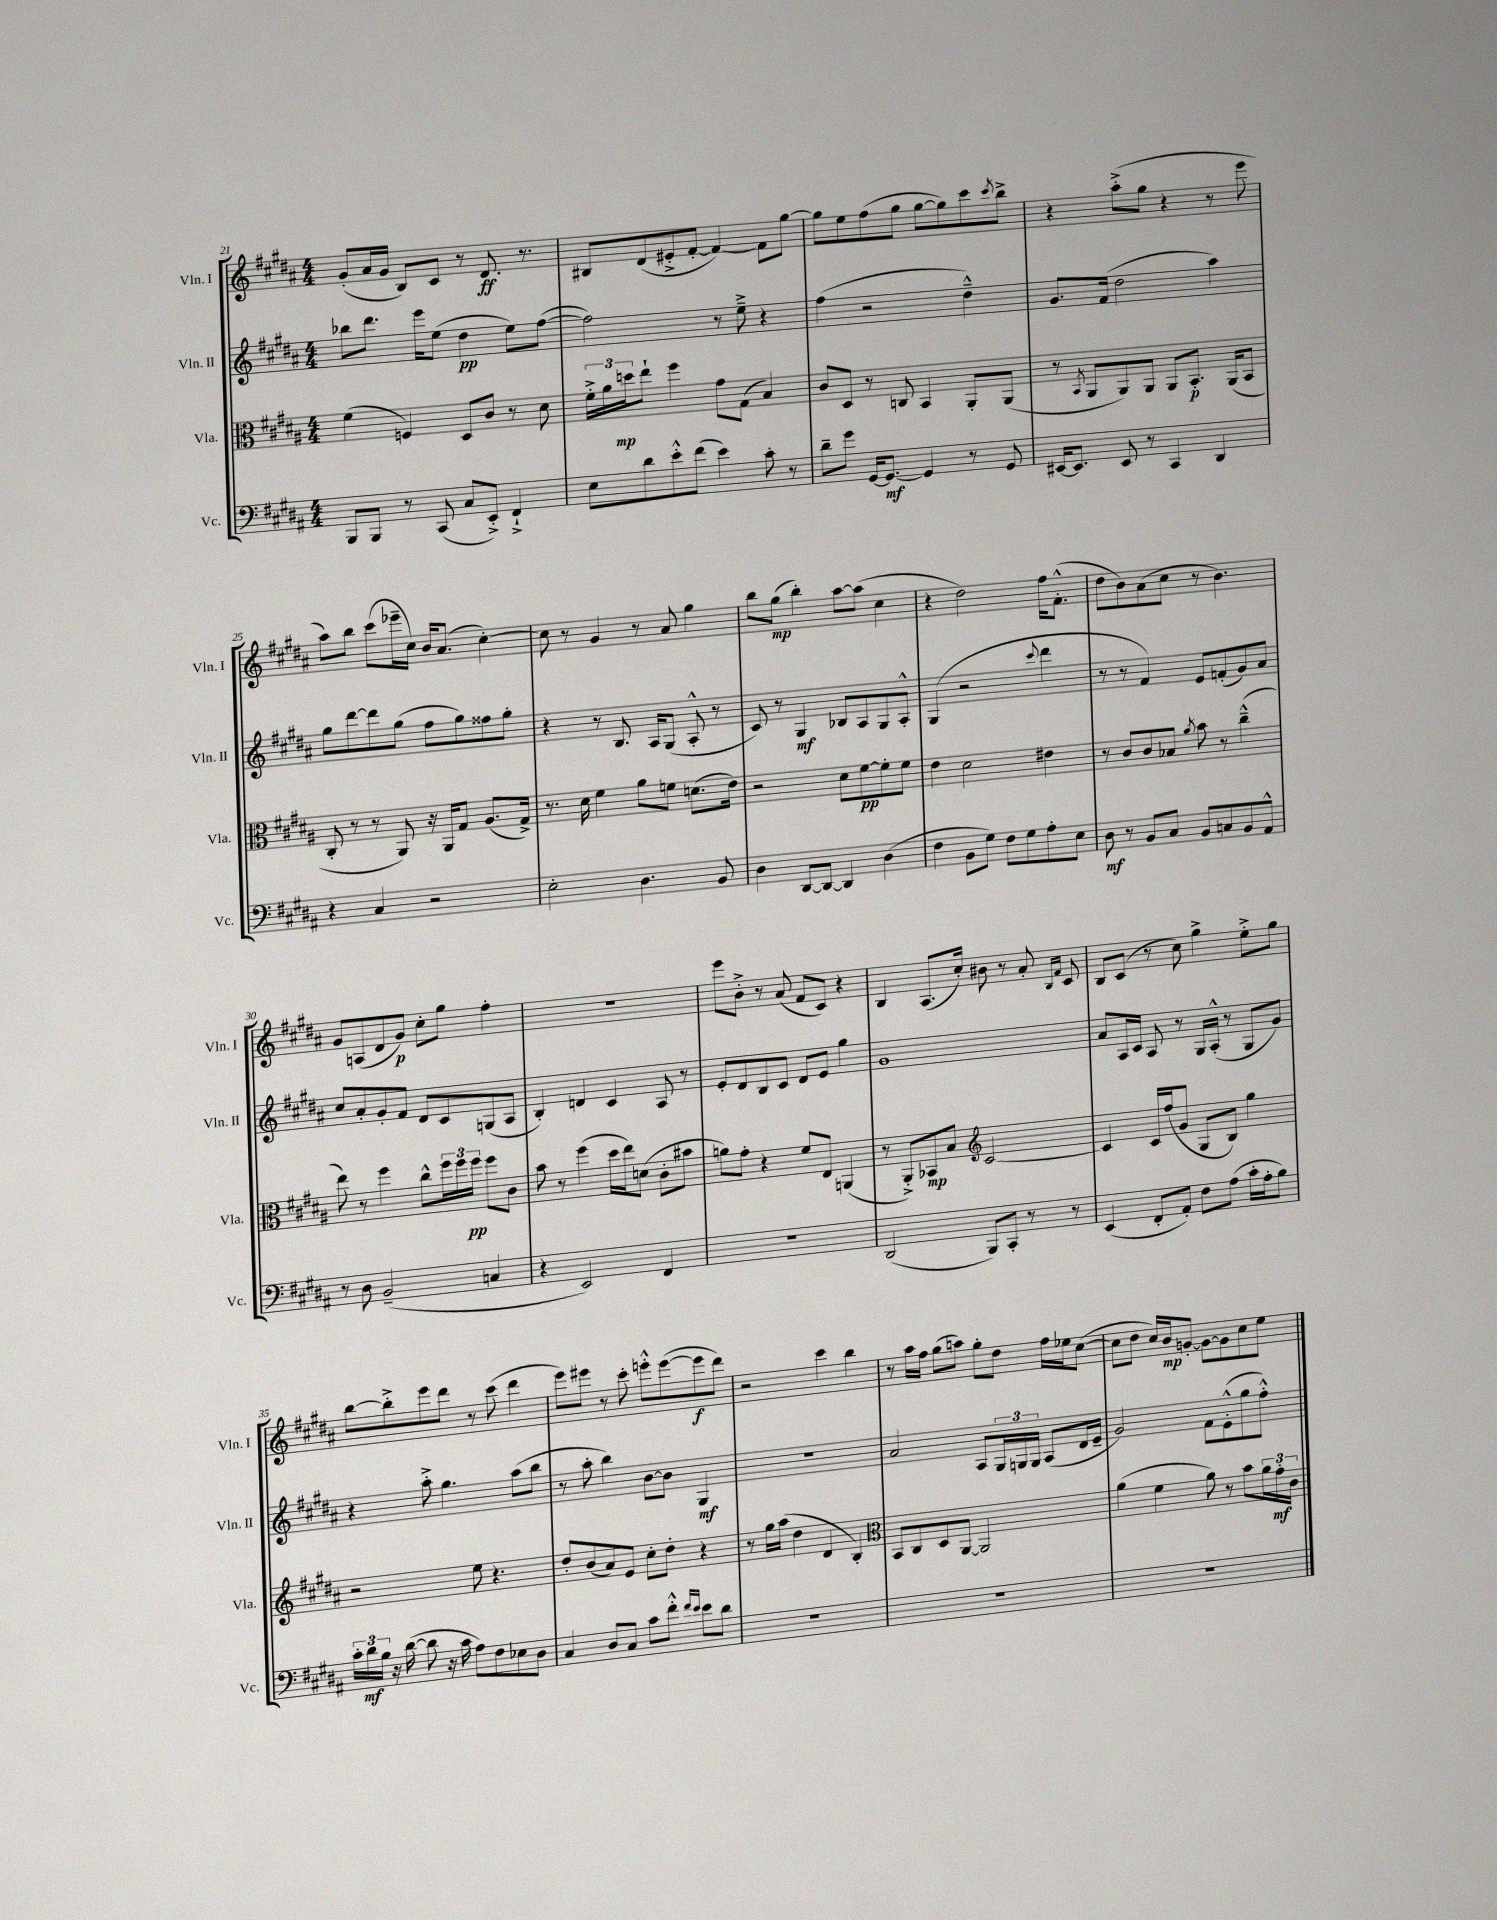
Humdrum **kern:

**kern	**dynam	**kern	**dynam	**kern	**dynam	**kern	**dynam
*part4	*part4	*part3	*part3	*part2	*part2	*part1	*part1
*staff4	*staff4	*staff3	*staff3	*staff2	*staff2	*staff1	*staff1
*I"Vc.	*	*I"Vla.	*	*I"Vln. II	*	*I"Vln. I	*
*I'Vc.	*	*I'Vla.	*	*I'Vln. II	*	*I'Vln. I	*
*clefF4	*	*clefC3	*	*clefG2	*	*clefG2	*
*k[f#c#g#d#a#]	*	*k[f#c#g#d#a#]	*	*k[f#c#g#d#a#]	*	*k[f#c#g#d#a#]	*
*M4/4	*	*M4/4	*	*M4/4	*	*M4/4	*
=21	=21	=21	=21	=21	=21	=21	=21
8BBB/L	.	(4f#\	.	8bb-X\L	.	(8g#'/L	.
8BBB/J	.	.	.	8.ddd#\J	.	16a#/L	.
.	.	.	.	.	.	16g#/JJ	.
8r	.	4Fn/)	.	.	.	8B/L)	.
.	.	.	.	16eee\KL	.	.	.
(8CC#/	.	.	.	(8ee\J	.	8c#/J	.
8C#/L	.	8D#/L	.	4dd#\	pp	8r	.
8EE'^/J)	.	8c#/J	.	.	.	8.d#/	ff
4FF#`^/	.	8r	.	8ee\L)	.	.	.
.	.	.	.	.	.	8.r	.
.	.	8d#\	.	([8ff#\J	.	.	.
=22	=22	=22	=22	=22	=22	=22	=22
8E\L	.	24f#'^\LL	.	2ff#\])	.	8B#X/L	.
.	.	24a#\	.	.	.	.	.
.	.	24ddn\J	mp	.	.	.	.
8d#\	.	8ee`\J	.	.	.	(8d#/	.
8e'^^\	.	4ff#\	.	.	.	8e#X'^/	.
(8f#\J	.	.	.	.	.	[8f#'/J	.
4e\)	.	8g#\L	.	8r	.	4f#/_)	.
.	.	(8G#\J	.	8ee~^\	.	.	.
8c#'\	.	4B/)	.	4r	.	8f#\L]	.
8r	.	.	.	.	.	[8gg#\J	.
=23	=23	=23	=23	=23	=23	=23	=23
8d#~\L	.	8c#/L	.	(4ff#\	.	8gg#\L]	.
8g#\J	.	8D#/J	.	.	.	8ee\	.
[16GG#/KL	.	8r	.	2r	.	(8ff#\	.
8.GG#/J_	mf	.	.	.	.	.	.
.	.	8Cn/	.	.	.	8gg#\J	.
4GG#/]	.	4BB/	.	.	.	[8gg#\L	.
.	.	.	.	.	.	8gg#\])	.
8r	.	8AA#'/L	.	4dd#~^^\)	.	8ccc#\	.
.	.	.	.	.	.	8qccc#/	.
8GG#/	.	(8AA#/J	.	.	.	8bb^\J	.
=24	=24	=24	=24	=24	=24	=24	=24
[16EE#X/KL	.	8r	.	8.g#/L	.	4r	.
8.EE#/J]	.	.	.	.	.	.	.
.	.	8qBB/	.	.	.	.	.
.	.	8AA#/L	.	.	.	.	.
.	.	.	.	(16f#/Jk	.	.	.
8EE#/	.	8AA#/)	.	2dd#\	.	(8aa#'^\L	.
8r	.	8AA#/J	.	.	.	8gg#\J	.
4CC#/	.	8AA#/L	.	.	.	4r	.
.	.	8.BB'/J	p	.	.	.	.
4DD#/	.	.	.	4aa#\)	.	8r	.
.	.	(16AA#/KL	.	.	.	.	.
.	.	8BB/J	.	.	.	8eee\	.
!!LO:LB:g=z
=25	=25	=25	=25	=25	=25	=25	=25
4r	.	8C#'/	.	8gg#\L	.	8aa#\L)	.
.	.	8r	.	[8ddd#\	.	8bb\J	.
4C#/	.	8r	.	8ddd#\]	.	(8ccc#\L	.
.	.	8AA#/)	.	(8gg#\J	.	16eee-X~\L	.
.	.	.	.	.	.	16cc#\JJ)	.
2r	.	16r	.	8ff#\L	.	16b/KL	.
.	.	16AA#/KL	.	.	.	(8.a#/J	.
.	.	8G#/J	.	8gg#\)	.	.	.
.	.	(8.A#/L	.	8ff##X\	.	[4cc#'\)	.
.	.	.	.	8gg#'\J	.	.	.
.	.	16G#^/Jk)	.	.	.	.	.
=26	=26	=26	=26	=26	=26	=26	=26
2E'\	.	8.r	.	4r	.	8cc#\]	.
.	.	.	.	.	.	8r	.
.	.	16d#\	.	.	.	.	.
.	.	4f#\	.	8r	.	4g#/	.
.	.	.	.	8.B/	.	.	.
4.D#\	.	8a#\L	.	.	.	8r	.
.	.	.	.	16A#/KL	.	.	.
.	.	8fn\J	.	(8G#/J	.	8a#/	.
.	.	(8.dn\L	.	8A#'^^/	.	4gg#\	.
8BB/	.	.	.	8r	.	.	.
.	.	16e\Jk)	.	.	.	.	.
=27	=27	=27	=27	=27	=27	=27	=27
4D#\	.	2r	.	8c#/)	.	8bb\L	.
.	.	.	.	8r	.	(8gg#\J	mp
[8DD#/L	.	.	.	4G#/	mf	4bb'\)	.
8DD#/J_	.	.	.	.	.	.	.
4DD#/]	.	8d#\L	.	8B-X/L	.	[8aa#\L	.
.	.	[8f#\	pp	8A#/	.	(8aa#\J]	.
(4D#\	.	8f#'\]	.	8G#/	.	4cc#\	.
.	.	8f#\J	.	8A#'^^/J	.	.	.
=28	=28	=28	=28	=28	=28	=28	=28
4F#\	.	4e\	.	(4G#/	.	4r	.
8BB\L	.	2d#\	.	2r	.	2dd#\)	.
8G#\J)	.	.	.	.	.	.	.
8F#\L	.	.	.	.	.	.	.
8G#\	.	.	.	.	.	.	.
.	.	.	.	8qqccc#/	.	.	.
8A#'\	.	4e#X\	.	4ddd#\	.	16ff#\KL	.
.	.	.	.	.	.	(8.f#'^^\J	.
8E\J	.	.	.	.	.	.	.
=29	=29	=29	=29	=29	=29	=29	=29
8D#\	mf	8r	.	8r	.	8dd#\L	.
8r	.	8c#/L	.	8r	.	8b\)	.
8BB/L	.	8c#/	.	4f#/)	.	(8a#\	.
8C#/J	.	8B-X/J	.	.	.	8cc#\J	.
.	.	8qa#/	.	.	.	.	.
8BB/L	.	8b\	.	8e/L	.	8r	.
8Cn/	.	8r	.	(8fn'/	.	4.b\)	.
8BB/	.	(4cc#~^^\	.	8g#/)	.	.	.
8AA#^^/J	.	.	.	8a#/J	.	.	.
!!LO:LB:g=z
=30	=30	=30	=30	=30	=30	=30	=30
8r	.	8ee\)	.	8cc#/L	.	8g#/L	.
8D#\	.	8r	.	8a#'/	.	(8An/	.
(2BB~/	.	4ff#\	.	8g#'/	.	8d#/	.
.	.	.	.	8f#/J	.	8g#/J)	p
.	.	8cc#^^\L	.	8d#/L	.	8cc#'\L	.
.	.	24ff#\L	.	8c#/	.	8gg#\J	.
.	.	24ff#\	.	.	.	.	.
.	.	24ff#\JJ	pp	.	.	.	.
4Cn/	.	8ff#\L	.	(8Gn/	.	4ff#'\	.
.	.	8c#\J	.	8A#/J	.	.	.
=31	=31	=31	=31	=31	=31	=31	=31
4r	.	8b\	.	4B'/)	.	1r	.
.	.	8r	.	.	.	.	.
2EE/)	.	(4ff#\	.	4dn/	.	.	.
.	.	16dd#\LL	.	4c#/	.	.	.
.	.	16ee\J)	.	.	.	.	.
.	.	(8dn\J	.	.	.	.	.
4FF#/	.	8c#'\L	.	8A#/	.	.	.
.	.	8b#X\J	.	8r	.	.	.
=32	=32	=32	=32	=32	=32	=32	=32
1r	.	8an\L)	.	8e'/L	.	8eee\L	.
.	.	8g#'\J	.	8d#/	.	8b'^\J	.
.	.	4r	.	8B/	.	8r	.
.	.	.	.	8c#/J	.	(8a#/	.
.	.	8f#/L	.	8d#/L	.	8f#/L	.
.	.	8E/J	.	8e/J	.	8c#/J)	.
.	.	(4AAn/	.	4gg#\	.	4r	.
=33	=33	=33	=33	=33	=33	=33	=33
(2DD#/	.	8r	.	1g#	.	4B/	.
.	.	8AA#'^/L)	.	.	.	.	.
.	.	8BB-X/	mp	.	.	(8.A#/L	.
.	.	8B/J	.	.	.	.	.
.	.	.	.	.	.	16cc#'/Jk)	.
*	*	*clefG2	*	*	*	*	*
8BBB/L)	.	[2c#/	.	.	.	8b#X\	.
8CC#'/J	.	.	.	.	.	8r	.
8r	.	.	.	.	.	8a#'/	.
.	.	.	.	.	.	16qqB/LL	.
.	.	.	.	.	.	16qqf#/JJ	.
8r	.	.	.	.	.	8c#/	.
=34	=34	=34	=34	=34	=34	=34	=34
(4EE/	.	4c#/]	.	8a#/L	.	8B/L	.
.	.	.	.	16A#/L	.	(8c#/J	.
.	.	.	.	16c#/JJ	.	.	.
8FF#'/L	.	16c#/LL	.	8A#/	.	8r	.
.	.	(16ff#/J	.	.	.	.	.
8AA#'/J)	.	8g#/J	.	8r	.	8cc#\)	.
8F#\L	.	8G#/L	.	16G#/LL	.	4gg#^\	.
.	.	.	.	(16A#'^^/JJ	.	.	.
(8A#\J	.	8B/J)	.	8r	.	.	.
16c#'\LL	.	4gg#\	.	8G#/L	.	8ee'^\L	.
16A#'\J	.	.	.	.	.	.	.
8B\J)	.	.	.	8g#/J)	.	8gg#\J	.
!!LO:LB:g=z
=35	=35	=35	=35	=35	=35	=35	=35
24c#'\LL	.	2r	.	4r	.	[8bb\L	.
24d#\	mf	.	.	.	.	.	.
24B\JJ	.	.	.	.	.	.	.
16r	.	.	.	.	.	8bb'^\]	.
([16d#\	.	.	.	.	.	.	.
8d#\]	.	.	.	8aa#'^\	.	8eee\	.
16r	.	.	.	4.gg#\	.	8ddd#\J	.
16c#\	.	.	.	.	.	.	.
8A#\L)	.	8ee\	.	.	.	8r	.
8F#\	.	4.r	.	.	.	(8ccc#\	.
8E-X\	.	.	.	(8aa#\L	.	4ddd#\	.
8D#\J	.	.	.	8bb\J	.	.	.
=36	=36	=36	=36	=36	=36	=36	=36
4C#/	.	8dd#'/L	.	8r	.	8eee\L)	.
.	.	(8b/	.	8aa#'\	.	8eee#X\J	.
8D#/L	.	8a#/)	.	4bb\)	.	8r	.
8C#/J	.	8e/J	.	.	.	8ccc#'\	.
8c#\L	.	8cc#'\L	.	[8b\L	.	8eeen'^^\L	.
8f#'^^\J	.	8dd#'\J	.	8b\J]	.	([8eee\	.
16qqf#/LL	.	.	.	.	.	.	.
16qqe/JJ	.	.	.	.	.	.	.
8e\L	.	4r	.	4G#/	mf	8eee\]	f
8d#\J	.	.	.	.	.	8ddd#\J)	.
=37	=37	=37	=37	=37	=37	=37	=37
1r	.	8r	.	1r	.	2r	.
.	.	16gg#\LL	.	.	.	.	.
.	.	(16aa#\JJ	.	.	.	.	.
.	.	4dd#\	.	.	.	.	.
.	.	4d#/	.	.	.	4ccc#\	.
.	.	4B'/)	.	.	.	4bb\	.
=38	=38	=38	=38	=38	=38	=38	=38
*	*	*clefC3	*	*	*	*	*
1r	.	8BB/L	.	2a#/	.	8r	.
.	.	8C#/	.	.	.	16aa#\LL	.
.	.	.	.	.	.	16ff#\JJ	.
.	.	8D#/	.	.	.	(8gg#\L	.
.	.	[8AA#/J	.	.	.	8aan\J)	.
.	.	2AA#/]	.	8A#/L	.	8gg#'\L	.
.	.	.	.	24G#/L	.	8dd#\J	.
.	.	.	.	24Gn/	.	.	.
.	.	.	.	24G/JJ	.	.	.
.	.	.	.	(8A#/L	.	16ff#\LL	.
.	.	.	.	.	.	16ee-X\J	.
.	.	.	.	16d#/L	.	([8cc#\J	.
.	.	.	.	16e~/JJ	.	.	.
=39	=39	=39	=39	=39	=39	=39	=39
1r	.	(4a#\	.	2g#/)	.	8cc#\L]	.
.	.	.	.	.	.	8dd#\J	.
.	.	4f#\	.	.	.	16cc#/LL)	.
.	.	.	.	.	.	16b/J	mp
.	.	.	.	.	.	[8gn'/J	.
.	.	8a#\)	.	8f#\L	.	8g\L_	.
.	.	8r	.	(8e'^^\	.	8g\]	.
.	.	8b\L	.	8gg#\	.	8cc#\	.
.	.	24a#\L	.	8ff#'^^\J)	.	8ee\J	.
.	.	24g#'\	mf	.	.	.	.
.	.	24c#\JJ	.	.	.	.	.
==	==	==	==	==	==	==	==
*-	*-	*-	*-	*-	*-	*-	*-
